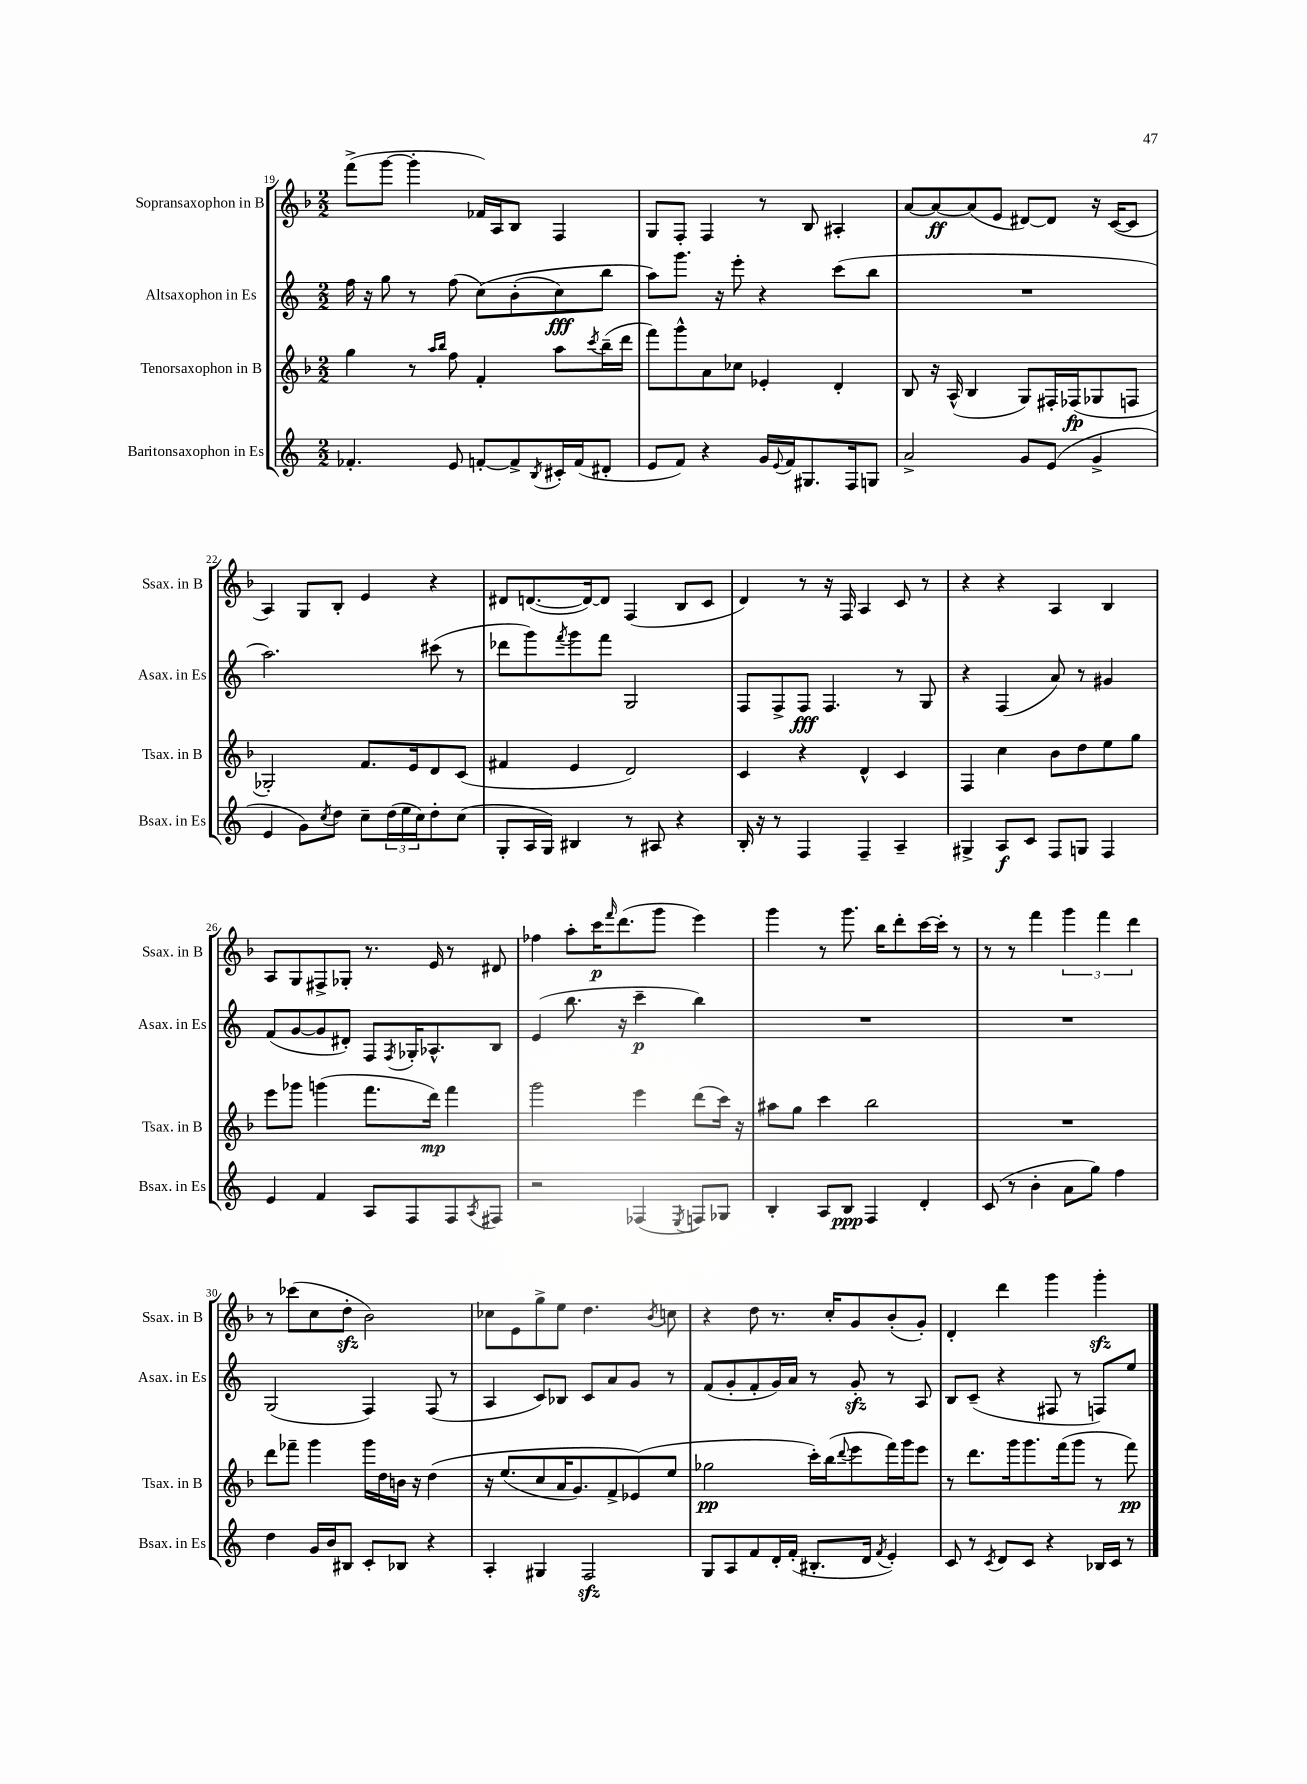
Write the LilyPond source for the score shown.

<<
\new StaffGroup <<
\new Staff = "s0" \with { instrumentName = "Sopransaxophon in B" shortInstrumentName = "Ssax. in B" } {
    \clef treble \key f \major \numericTimeSignature \time 2/2
    f'''8->( g'''8~ g'''4-. fes'16) a16 bes8 f4 |
    g8 f8-. f4 r8 bes8 ais4-. |
    a'8~ a'8~\ff a'8( e'8 dis'8~) dis'8 r16 c'16~( c'8 |
    a4) g8 bes8-. e'4 r4 |
    dis'8 d'8.~( d'16~) d'8 f4( bes8 c'8 |
    d'4) r8 r16 f16 a4 c'8 r8 |
    r4 r4 a4 bes4 |
    a8 g8 fis8-> ges8-. r8. e'16 r8 dis'8 |
    fes''4 a''8-. c'''16\p \grace { f'''16 } d'''8.( g'''8 e'''4) |
    g'''4 r8 g'''8. bes''16 d'''8-. c'''16~ c'''16-. r8 |
    r8 r8 f'''4 \tuplet 3/2 { g'''4 f'''4 d'''4 } |
    r8 ces'''8( c''8 d''8-.\sfz bes'2) |
    ces''8 e'8 g''8-> e''8 d''4. \acciaccatura { bes'8 } c''8 |
    r4 d''8 r8. c''16-. g'8 bes'8-.( g'8-.) |
    d'4-. d'''4 g'''4 g'''4-.\sfz \bar "|." |
}
\new Staff = "s1" \with { instrumentName = "Altsaxophon in Es" shortInstrumentName = "Asax. in Es" } {
    \clef treble \key c \major \numericTimeSignature \time 2/2
    f''16 r16 g''8 r8 f''8( c''8)\( b'8-.( c''8\fff) b''8 |
    a''8\) g'''8. r16 e'''8-. r4 c'''8( b''8 |
    R1 |
    a''2.) cis'''8( r8 |
    des'''8 g'''8) \acciaccatura { f'''8 } g'''8 f'''8 g2 |
    f8 f8-> f8\fff f4. r8 g8 |
    r4 f4( a'8) r8 gis'4 |
    f'8( g'8~ g'8 dis'8-.) f8 \acciaccatura { f8 } ges16-. aes8.-^ b8 |
    e'4( b''8. r16 c'''4--\p b''4) |
    R1 |
    R1 |
    g2( f4) f8( r8 |
    a4 c'8) bes8 c'8 a'8 g'8 r8 |
    f'8( g'8-. f'8-. g'16) a'16 r8 g'8-.\sfz r8 a8 |
    b8 c'8--( r4 fis8 r8 f8) e''8 \bar "|." |
}
\new Staff = "s2" \with { instrumentName = "Tenorsaxophon in B" shortInstrumentName = "Tsax. in B" } {
    \clef treble \key f \major \numericTimeSignature \time 2/2
    g''4 r8 \grace { a''16 bes''16 } f''8 f'4-. a''8 \acciaccatura { c'''8 } bes''16--( d'''16 |
    f'''8) g'''8-^ a'8 ces''8 ees'4-. d'4-. |
    bes8 r16 a16-^( bes4 g8) fis16-. fes16\fp( ges8 f8 |
    ges2-.) f'8. e'16 d'8 c'8( |
    fis'4 e'4 d'2) |
    c'4 r4 d'4-^ c'4 |
    f4 c''4 bes'8 d''8 e''8 g''8 |
    e'''8 ges'''8 g'''4( f'''8. d'''16\mp) f'''4 |
    g'''2 e'''4 d'''8( c'''16) r16 |
    ais''8 g''8 c'''4 bes''2 |
    R1 |
    d'''8 fes'''8-- g'''4 g'''16 d''16 b'16 r16 d''4\( |
    r16 e''8.( c''8 a'16 g'8.) f'8-> ees'8(\) e''8 |
    ges''2\pp c'''16-.) bes''16( \appoggiatura { d'''8 } e'''8 f'''16) g'''16 e'''8 |
    r8 d'''8. g'''16 g'''8. f'''16( g'''8 r8 f'''8\pp) \bar "|." |
}
\new Staff = "s3" \with { instrumentName = "Baritonsaxophon in Es" shortInstrumentName = "Bsax. in Es" } {
    \clef treble \key c \major \numericTimeSignature \time 2/2
    fes'4.-. e'8 f'8~-. f'8-> \acciaccatura { b8 } cis'16-. f'16( dis'8-. |
    e'8 f'8) r4 g'16 \appoggiatura { e'8 } f'16 gis8. f16 g8 |
    a'2-> g'8 e'8( g'4-> |
    e'4 g'8) \acciaccatura { c''8 } d''8 c''8-- \tuplet 3/2 { d''16( e''16 c''16) } d''8-. c''8( |
    g8-. a16 g16) bis4 r8 ais8 r4 |
    b16-. r16 r8 f4 f4-- a4-- |
    gis4-> a8\f c'8 f8 g8 f4 |
    e'4 f'4 a8 f8 f8 \acciaccatura { a8 } fis8 |
    r2 fes4( \acciaccatura { e8 } f8) ges8 |
    b4-. a8 b8\ppp f4 d'4-. |
    c'8( r8 b'4-. a'8 g''8) f''4 |
    d''4 g'16 b'16 bis8 c'8-. bes8 r4 |
    a4-. gis4 f2\sfz |
    g8 a8 f'8 d'16-. f'16-.( bis8.-. d'16 \acciaccatura { f'8 } e'4-.) |
    c'8 r8 \acciaccatura { c'8 } d'8 c'8 r4 bes16 c'16 r8 \bar "|." |
}
>>
>>
\layout { \context { \Score currentBarNumber = #19 } }
